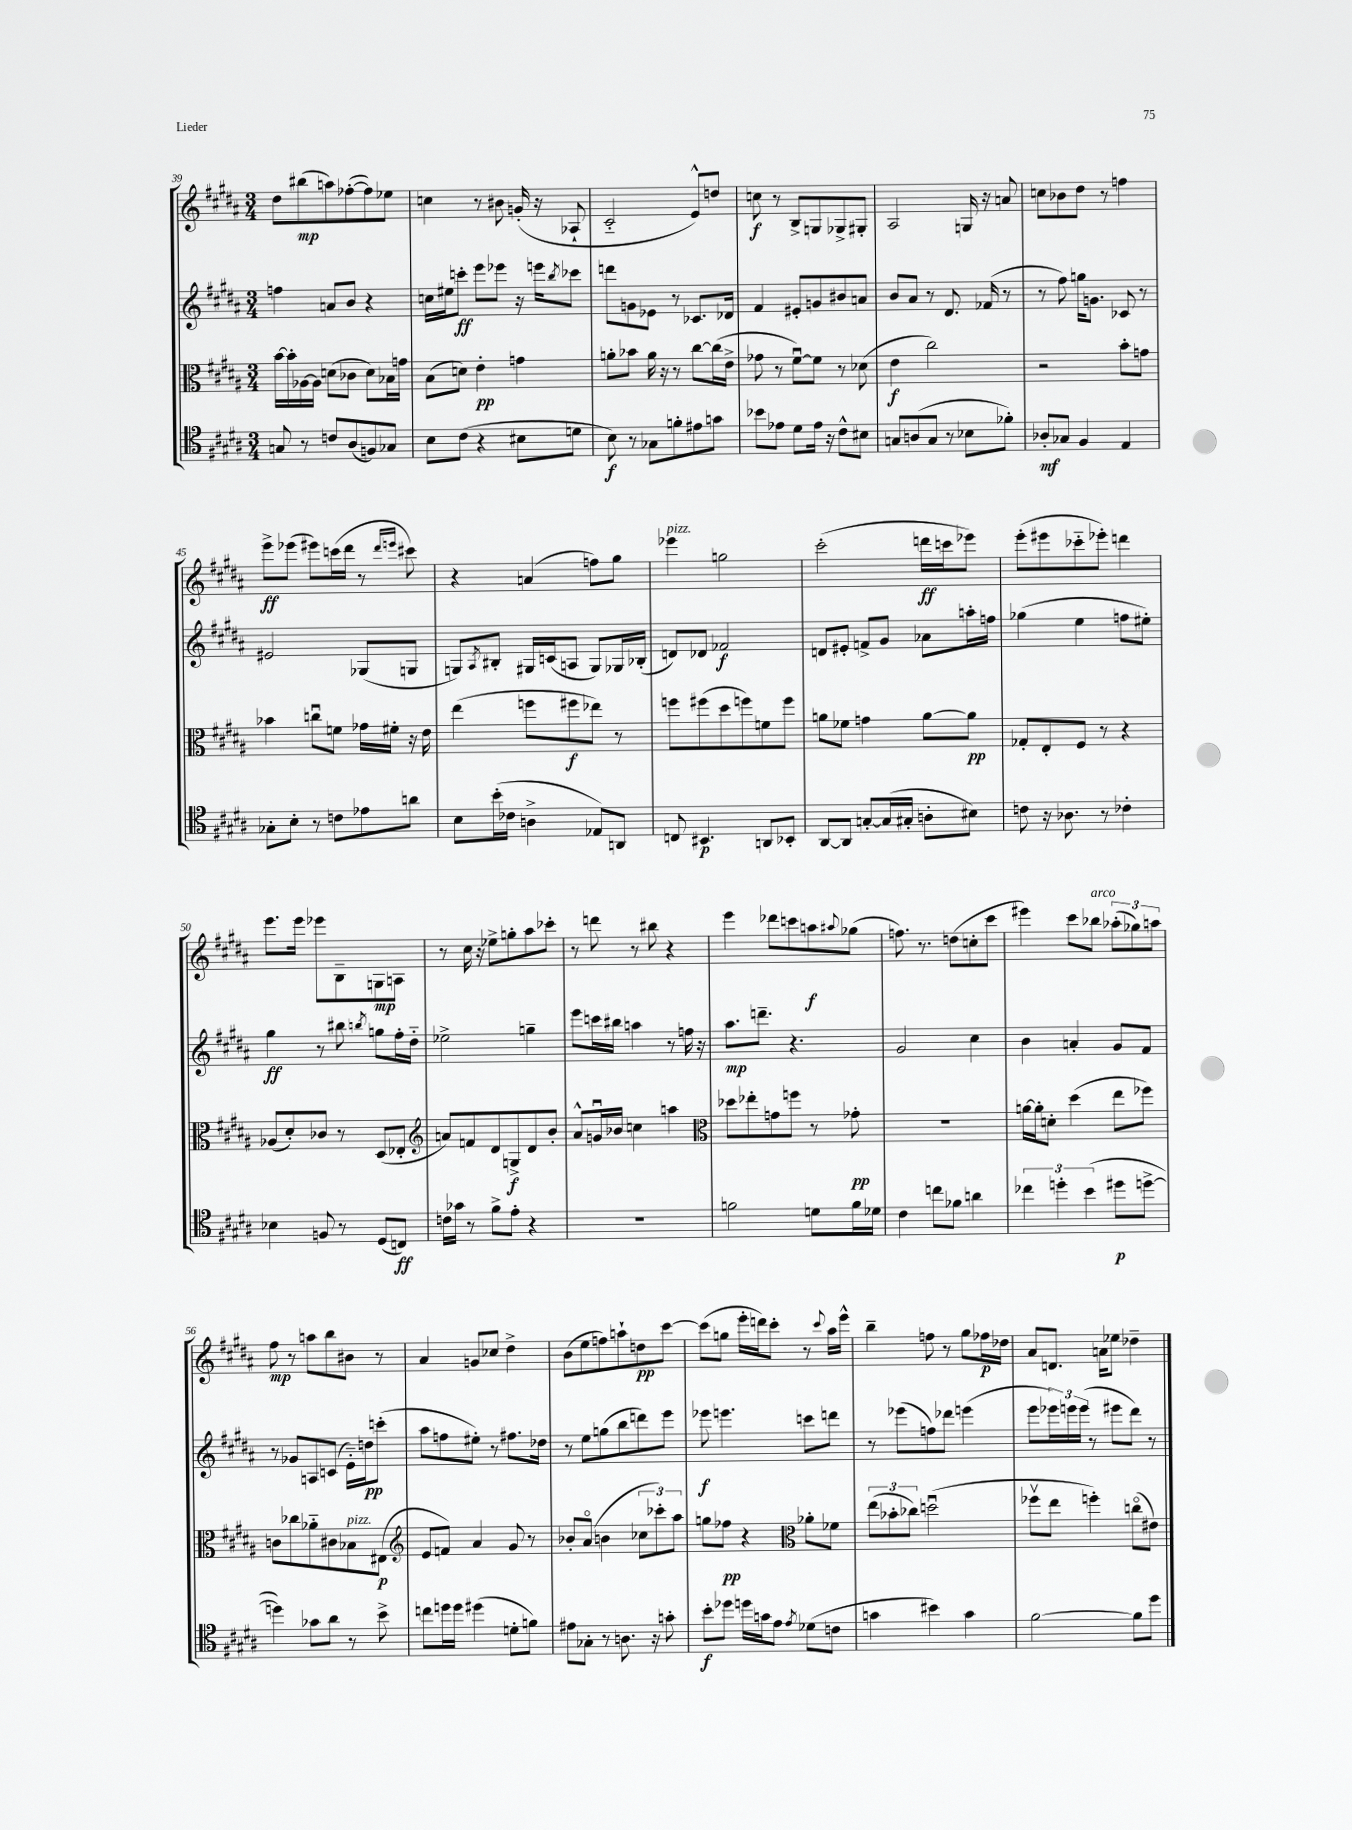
<<
\new StaffGroup <<
\new Staff = "s0" {
    \clef treble \key b \major \numericTimeSignature \time 3/4
    dis''8 bis''8\mp( a''8) fes''8~-.( fes''8) ees''8 |
    c''4 r8 bis'8 g'16-.( r16 aes8-! |
    cis'2-_ e'8-^) d''8 |
    c''8\f r8 b8-> g8 ges8-> gis8-. |
    ais2 g16 r16 a'8 |
    c''8 bes'8 dis''8 r8 f''4 |
    e'''8->\ff ees'''8( eis'''8) c'''16( dis'''16 r8 \grace { dis'''16 e'''16 } cis'''8) |
    r4 a'4( f''8) gis''8 |
    ees'''4^\markup { \italic "pizz." } g''2 |
    cis'''2-.( d'''16\ff c'''16 ees'''8) |
    e'''8-.( eis'''8 ces'''8-_ ees'''8-.) d'''4 |
    e'''8. e'''16 ees'''8 b8-- g8\mp a8 |
    r8 cis''16 r16 ees''8-> g''8-. ais''8 ces'''8-. |
    r8 d'''8 r8 bis''8 r4 |
    e'''4 des'''8 c'''8 a''8\f \appoggiatura { ais''8 } ges''8( |
    f''8.) r8. d''8( c''8-. cis'''8 |
    eis'''4) cis'''8 bes''8^\markup { \italic "arco" } \tuplet 3/2 { aes''8-.( ges''8) a''8 } |
    fis''8\mp r8 a''8 b''8 bis'8 r8 |
    ais'4 g'8 ces''8 dis''4-> |
    b'8( e''8 f''8) a''8-! d''8\pp cis'''8~ |
    cis'''8( g''8 e'''16-. d'''16) cis'''8-. r8 \appoggiatura { cis'''8 } ais''16 e'''16-^ |
    b''4-- f''8 r8 gis''8 fes''16\p des''16 |
    ais'8 d'8. a'16 ees''8 des''4-- \bar "|." |
}
\new Staff = "s1" {
    \clef treble \key b \major \numericTimeSignature \time 3/4
    f''4 a'8 b'8 r4 |
    c''16 eis''16 c'''8-.\ff e'''8 ees'''8 r16 e'''16 \acciaccatura { b''8 } ces'''8 |
    d'''8 g'8 ees'8 r8 ces'8. des'16 |
    fis'4 eis'8-. g'8 bis'8 a'8 |
    b'8 ais'8 r8 dis'8. fes'16( r8 |
    r8 fis''8) g''16 g'8. ces'8 r8 |
    eis'2 ges8( g8 |
    g8) \acciaccatura { ais8 } bis8-. gis16 c'16( a8 gis8) ges16 bes16-.( |
    d'8) des'8 fes'2\f |
    d'8 eis'8-. f'8-> gis'8 aes'8 a''16-. f''16 |
    ges''4( e''4 f''8 eis''8-.) |
    gis''4\ff r8 bis''8 \acciaccatura { b''8 } g''8 fis''16-. dis''16-_ |
    ees''2-> g''4-- |
    e'''8 c'''16 bis''16 a''4 r8 f''16 r16 |
    ais''8.\mp d'''8.-- r4. |
    gis'2 cis''4 |
    b'4 a'4-. gis'8 fis'8 |
    r8 ges'8 a8 c'8( e'16-_) d''16\pp c'''8-.( |
    ais''8 f''8 eis''8-.) r8 fis''8. des''16 |
    r8 e''8 g''8( b''8 d'''8) e'''8 |
    ees'''8\f e'''4. c'''8 d'''8 |
    r8 ees'''8( f''8) des'''8 e'''4( |
    e'''8 \tuplet 3/2 { ees'''16) e'''16 e'''16( } r8 eis'''8 dis'''8) r8 \bar "|." |
}
\new Staff = "s2" {
    \clef alto \key b \major \numericTimeSignature \time 3/4
    b'16~ b'16-. aes16~ aes16 d'8( ces'8 d'8) bes16 g'16 |
    b8( d'8) e'4-.\pp g'4 |
    a'8-. bes'8 a'16 r16 r8 cis''8~ cis''16( e'16-> |
    ges'8 r8 fis'8~\downbow) fis'8 r8 des'8( |
    e'4\f cis''2) |
    r2 b'8-. g'8 |
    bes'4 c''8\downbow f'8 ges'16 fis'16-. r16 e'16 |
    e''4( f''8 fis''8\f ees''8) r8 |
    f''8 fis''8( dis''8 f''8) f'8 f''8 |
    a'8 fes'8 g'4 a'8~ a'8\pp |
    ges8-. e8-. fis8 r8 r4 |
    aes8( dis'8-.) ces'8 r8 dis8( ees8-. |
    \clef treble a'8) f'8 dis'8 g8->\f dis'8 b'8-. |
    ais'8-^ g'16\downbow bes'16 c''4 a''4 |
    \clef alto des''8 ees''8-. g'8 f''8 r8 ges'8-.\pp |
    R2. |
    a'16~ a'16-. d'8-. dis''4( e''8 fes''8) |
    c'8 ces''8 aes'8-_ cis'8 bes8^\markup { \italic "pizz." } eis8\p( |
    \clef treble e'8 f'8) ais'4 gis'8 r8 |
    bes'8-. ais'8\flageolet( b'4 \tuplet 3/2 { ces''8 ces'''8-.) ais''8 } |
    g''8 fes''8\pp r4 \clef alto aes'8-. fes'8 |
    \tuplet 3/2 { e''8( bes'8-. ces''8) } d''2\downbow( |
    fes''8\upbow e''8 f''4-.) c''8\flageolet( eis'8) \bar "|." |
}
\new Staff = "s3" {
    \clef tenor \key b \major \numericTimeSignature \time 3/4
    g8 r8 c'8 ais8( f8) ges8 |
    b8 cis'8( r4 bis8 d'8 |
    b8\f) r8 ges8 f'8-. eis'8 g'8 |
    bes'8 ees'8 dis'8 ees'16 r16 cis'8-^ bis8 |
    g8 a8( g8 r8 bes8 fes'8-.) |
    aes8-.\mf ges8 fis4 e4 |
    ges8-. b8-. r8 c'8 ees'8 a'8 |
    b8 b'16-.( ces'16 a4-> ees8) a,8 |
    c8 bis,4.\p a,8 bes,8-. |
    ais,8~ ais,8 g8~-. g16( gis16-. a8-. bis8) |
    c'8 r16 aes8. r8 ces'4-. |
    bes4 f8 r8 dis8( c8\ff) |
    c'16 ges'16 r8 fis'8-> e'8-. r4 |
    R2. |
    f'2 d'8 f'16 des'16 |
    cis'4 c''8 fes'8 a'4 |
    \tuplet 3/2 { ces''4 d''4-. b'4( } dis''8\p d''8~-> |
    d''4) ges'8 ais'8 r8 b'8-> |
    c''8 d''16 d''16 dis''4( d'8-. f'8) |
    eis'8 ges8-. r8 a8. r16 g'8-. |
    b'8-.\f des''8 d''16 g'16 e'8 \acciaccatura { e'8 } des'8( c'8 |
    g'4 bis'4) g'4 |
    fis'2~ fis'8 dis''8 \bar "|." |
}
>>
>>
\layout { \context { \Score currentBarNumber = #39 } }
